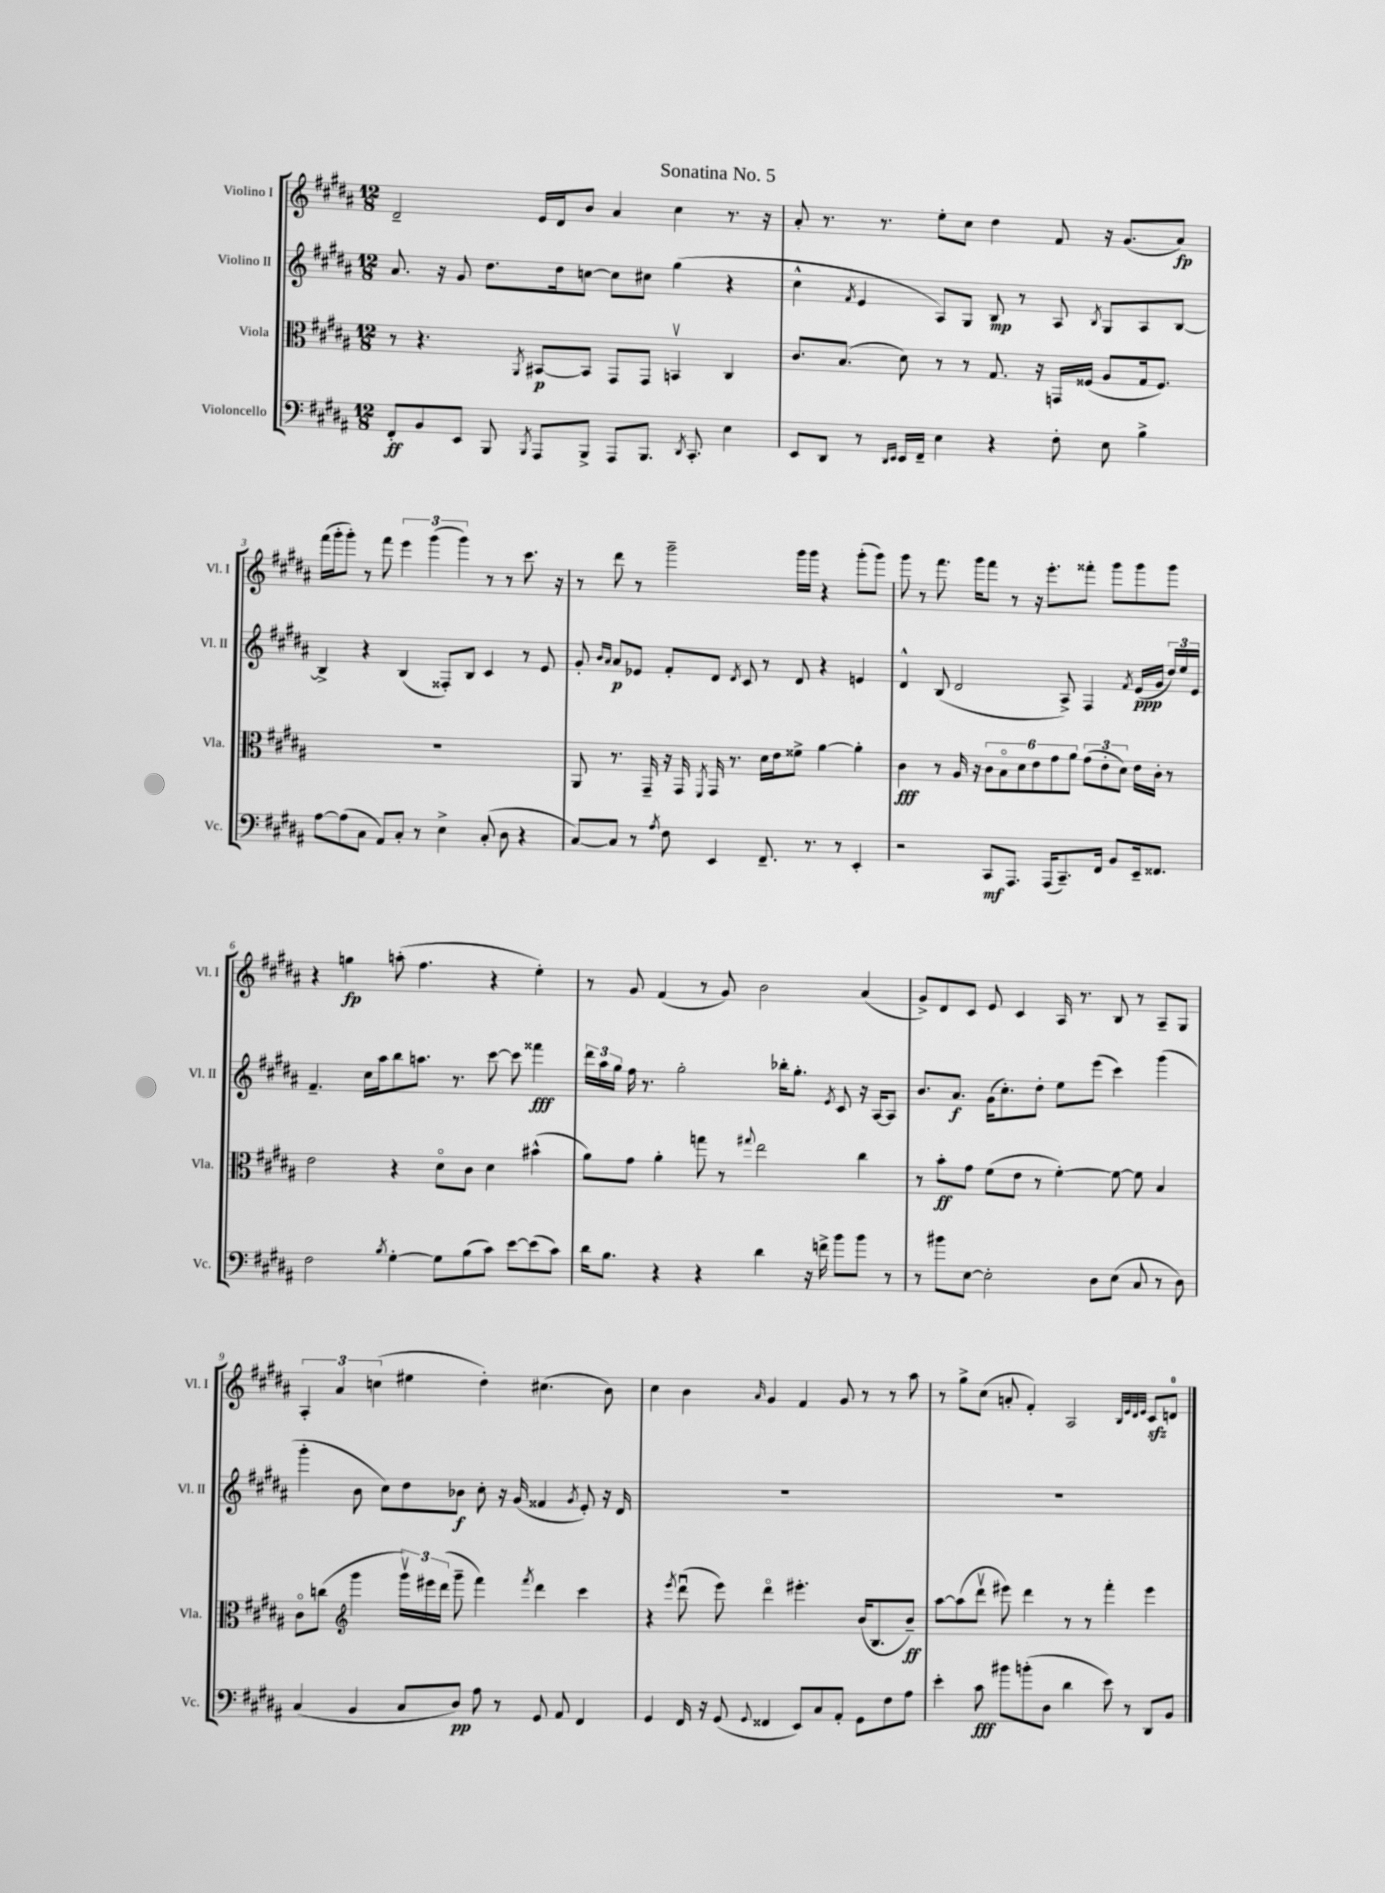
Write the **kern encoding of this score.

**kern	**dynam	**kern	**dynam	**kern	**dynam	**kern	**dynam
*part4	*part4	*part3	*part3	*part2	*part2	*part1	*part1
*staff4	*staff4	*staff3	*staff3	*staff2	*staff2	*staff1	*staff1
*I"Violoncello	*	*I"Viola	*	*I"Violino II	*	*I"Violino I	*
*I'Vc.	*	*I'Vla.	*	*I'Vl. II	*	*I'Vl. I	*
*clefF4	*	*clefC3	*	*clefG2	*	*clefG2	*
*k[f#c#g#d#a#]	*	*k[f#c#g#d#a#]	*	*k[f#c#g#d#a#]	*	*k[f#c#g#d#a#]	*
*M12/8	*	*M12/8	*	*M12/8	*	*M12/8	*
=1	=1	=1	=1	=1	=1	=1	=1
8FF#'/L	ff	8r	.	8.a#/	.	2d#~/	.
8BB/	.	4.r	.	.	.	.	.
.	.	.	.	16r	.	.	.
8EE/J	.	.	.	8g#/	.	.	.
8BBB/	.	.	.	8.dd#\L	.	.	.
8qBBB/	.	8qAA#/	.	.	.	.	.
8AAA#/L	.	[8BB#X/L	p	.	.	16e/LL	.
.	.	.	.	16dd#\k	.	16d#/J	.
8BBB^/J	.	8BB#/J]	.	[8ccn\J	.	8b/J	.
8AAA#/L	.	8GG#/L	.	8cc\L]	.	4a#/	.
8.BBB/J	.	8GG#/J	.	8cc#X\J	.	.	.
.	.	4BBnv/	.	(4gg#\	.	4cc#\	.
8qDD#/	.	.	.	.	.	.	.
8.CC#'/	.	.	.	.	.	.	.
4E\	.	4C#/	.	4r	.	8.r	.
.	.	.	.	.	.	16r	.
=2	=2	=2	=2	=2	=2	=2	=2
8EE/L	.	8.c#/L	.	4cc#^^\	.	8a#'/	.
8DD#/J	.	.	.	.	.	8.r	.
.	.	(8.B/J	.	.	.	.	.
.	.	.	.	8qf#/	.	.	.
8r	.	.	.	4e/	.	.	.
.	.	.	.	.	.	8.r	.
16qqDD#/LL	.	.	.	.	.	.	.
16qqEE/JJ	.	.	.	.	.	.	.
16EE/LL	.	8d#\)	.	.	.	.	.
16FF#~/JJ	.	.	.	.	.	.	.
4E\	.	8r	.	8A#/L)	.	8ee'\L	.
.	.	8r	.	8G#/J	.	8cc#\J	.
4r	.	8.G#/	.	8B/	mp	4dd#\	.
.	.	.	.	8r	.	.	.
.	.	16r	.	.	.	.	.
8F#'\	.	16GGn/LL	.	8A#/	.	8f#/	.
.	.	(16F##X/JJ	.	.	.	.	.
.	.	.	.	8qB/	.	.	.
8E\	.	8A#/L	.	8G#/L	.	16r	.
.	.	.	.	.	.	(8.g#/L	.
4B^\	.	16G#/k	.	8A#/	.	.	.
.	.	8.F##/J)	.	.	.	.	.
.	.	.	.	[8B/J	.	8a#/J)	fp
!!LO:LB:g=z
=3	=3	=3	=3	=3	=3	=3	=3
[8A#\L	.	1.r	.	4B^/]	.	(16fff#\LL	.
.	.	.	.	.	.	16ggg#'\J	.
(8A#\]	.	.	.	.	.	8ggg#'\J)	.
8C#\J	.	.	.	4r	.	8r	.
8AA#/L)	.	.	.	.	.	8fff#\	.
8C#'/J	.	.	.	(4B/	.	6eee\	.
8r	.	.	.	.	.	.	.
.	.	.	.	.	.	(6ggg#\	.
4E^\	.	.	.	8F##X'/L)	.	.	.
.	.	.	.	.	.	6ggg#\)	.
.	.	.	.	8B/J	.	.	.
(8C#'/	.	.	.	4c#/	.	8r	.
8D#\	.	.	.	.	.	8r	.
4r	.	.	.	8r	.	8.ccc#\	.
.	.	.	.	8e/	.	.	.
.	.	.	.	.	.	16r	.
=4	=4	=4	=4	=4	=4	=4	=4
[8C#/L)	.	8AA#/	.	8g#'/	.	8r	.
.	.	.	.	16qqb/LL	.	.	.
.	.	.	.	16qqa#/JJ	.	.	.
8C#/J]	.	8.r	.	8a#/L	p	8ddd#\	.
8r	.	.	.	8e-X/J	.	8r	.
.	.	16GG#~/	.	.	.	.	.
8qA#/	.	.	.	.	.	.	.
8F#\	.	16r	.	8f#'/L	.	2ggg#~\	.
.	.	16GG#/	.	.	.	.	.
.	.	8qFF#/	.	.	.	.	.
4EE/	.	16GG#/	.	8d#/J	.	.	.
.	.	8.r	.	.	.	.	.
.	.	.	.	8qd#/	.	.	.
.	.	.	.	8c#/	.	.	.
8.FF#~/	.	16d#\LL	.	8r	.	.	.
.	.	16e\J	.	.	.	.	.
.	.	8f##X^\J	.	8d#/	.	16ggg#\LL	.
8.r	.	.	.	.	.	16ggg#\JJ	.
.	.	[4a#\	.	4r	.	4r	.
8r	.	.	.	.	.	.	.
4EE'/	.	4a#'\]	.	4en/	.	(8ggg#'\L	.
.	.	.	.	.	.	8ggg#\J)	.
=5	=5	=5	=5	=5	=5	=5	=5
2r	.	4c#\	fff	4d#^^/	.	8ggg#\	.
.	.	.	.	.	.	8r	.
.	.	8r	.	(8B/	.	8.fff#\	.
.	.	16A#/	.	2d#/	.	.	.
.	.	16r	.	.	.	16ggg#\KL	.
8CC#/L	mf	12c#\L	.	.	.	8fff#\J	.
.	.	12B\	.	.	.	.	.
8.AAA#/J	.	.	.	.	.	8r	.
.	.	12d#\	.	.	.	.	.
.	.	12e\	.	.	.	16r	.
(16AAA#/KL	.	.	.	.	.	8.eee'\L	.
.	.	12g#\	.	.	.	.	.
8.CC#~/)	.	.	.	8A#^/)	.	.	.
.	.	12a#\J	.	.	.	.	.
.	.	(12g#\L	.	4F#/	.	8fff##X'\J	.
16FF#/Jk	.	.	.	.	.	.	.
.	.	12e'\	.	.	.	.	.
8BB/L	.	.	.	.	.	8ggg#\L	.
.	.	12d#\J)	.	.	.	.	.
.	.	.	.	8qf#/	.	.	.
16EE~/k	.	16e\LL	.	(16e/LL	ppp	8ggg#\	.
8.FF##X/J	.	16c#'\JJ	.	16g#/JJ	.	.	.
.	.	8r	.	24dd#/LL)	.	8ggg#\J	.
.	.	.	.	24ee/	.	.	.
.	.	.	.	24e/JJ	.	.	.
!!LO:LB:g=z
=6	=6	=6	=6	=6	=6	=6	=6
2F#\	.	2e\	.	4.f#~/	.	4r	.
.	.	.	.	.	.	4ggn\	fp
.	.	.	.	16cc#\LL	.	.	.
.	.	.	.	16aa#\J	.	.	.
8qB/	.	.	.	.	.	.	.
[4G#'\	.	4r	.	8bb\	.	(8aan'\	.
.	.	.	.	8.aan\J	.	4.ff#\	.
8G#\L]	.	8d#\L	.	.	.	.	.
.	.	.	.	8.r	.	.	.
(8B\	.	8c#\J	.	.	.	.	.
8c#\J)	.	4d#\	.	[8ccc#\	.	4r	.
[8e\L	.	.	.	8ccc#\]	.	.	.
(8e\]	.	(4b#X^^\	.	4fff##X\	fff	4ee'\)	.
8c#\J)	.	.	.	.	.	.	.
=7	=7	=7	=7	=7	=7	=7	=7
16d#\KL	.	8a#\L)	.	24ddd#\LL	.	8r	.
.	.	.	.	24aa#\	.	.	.
8.B\J	.	.	.	.	.	.	.
.	.	.	.	24gg#\JJ	.	.	.
.	.	8g#\J	.	16ff#\	.	8g#/	.
.	.	.	.	8.r	.	.	.
4r	.	4a#'\	.	.	.	(4f#/	.
.	.	.	.	2gg#'\	.	.	.
4r	.	8ggn\	.	.	.	8r	.
.	.	8r	.	.	.	8g#/)	.
.	.	8qqgg#X/	.	.	.	.	.
4d#\	.	2ee\	.	.	.	2b\	.
.	.	.	.	16bb-X'\KL	.	.	.
.	.	.	.	8.gg#'\J	.	.	.
16r	.	.	.	.	.	.	.
16fn^\	.	.	.	.	.	.	.
.	.	.	.	8qe/	.	.	.
8b\L	.	.	.	8c#/	.	.	.
8b\J	.	4cc#\	.	16r	.	(4a#/	.
.	.	.	.	[16A#/KL	.	.	.
8r	.	.	.	8A#/J]	.	.	.
=8	=8	=8	=8	=8	=8	=8	=8
8r	.	8r	.	8.b/L	.	8g#^/L)	.
8b#X\L	.	8b'\L	ff	.	.	8d#/	.
.	.	.	.	8.a#/J	f	.	.
[8E\J	.	8g#\J	.	.	.	8c#/J	.
2E'\]	.	(8f#\L	.	(16g#\KL	.	8e/	.
.	.	.	.	8.cc#'\)	.	.	.
.	.	8e\J	.	.	.	4c#/	.
.	.	8r	.	8dd#'\J	.	.	.
.	.	[4f#'\)	.	8ee\L	.	16A#/	.
.	.	.	.	.	.	8.r	.
8D#\L	.	.	.	(8eee\J	.	.	.
(8E\J	.	8f#\_	.	4ccc#\)	.	8B/	.
8C#/	.	8f#\]	.	.	.	8r	.
8r	.	4B/	.	(4ggg#\	.	8A#~/L	.
8D#\)	.	.	.	.	.	8G#/J	.
!!LO:LB:g=z
=9	=9	=9	=9	=9	=9	=9	=9
(4C#/	.	8c#\L	.	4ggg#'\	.	6A#'/	.
.	.	(8ccn\J	.	.	.	.	.
.	.	.	.	.	.	6a#/	.
*	*	*clefG2	*	*	*	*	*
4BB/	.	4ggg#\	.	8b\	.	.	.
.	.	.	.	.	.	(6ccn\	.
.	.	.	.	8cc#\L)	.	.	.
8C#/L	.	24ggg#v\LL)	.	8dd#\	.	4ee#X\	.
.	.	24eee#X\	.	.	.	.	.
.	.	(24ddd#\JJ	.	.	.	.	.
8D#/J)	pp	8ggg#~\	.	8b-X\J	f	.	.
8A#\	.	4fff#\)	.	8cc#'\	.	4dd#'\)	.
8r	.	.	.	16r	.	.	.
.	.	.	.	(16g#/	.	.	.
.	.	8qfff#/	.	.	.	.	.
8GG#/	.	4ddd#\	.	4f##X/	.	(4.cc#X\	.
8AA#/	.	.	.	.	.	.	.
.	.	.	.	8qg#/	.	.	.
4FF#/	.	4ccc#\	.	8e'/)	.	.	.
.	.	.	.	16r	.	8b\)	.
.	.	.	.	16d#/	.	.	.
=10	=10	=10	=10	=10	=10	=10	=10
4GG#/	.	4r	.	1.r	.	4cc#\	.
.	.	8qeee/	.	.	.	.	.
16FF#/	.	(8ddd#u\	.	.	.	4b\	.
16r	.	.	.	.	.	.	.
(8GG#/	.	8eee\)	.	.	.	.	.
8qqGG#/	.	.	.	.	.	16qqa#/	.
4FF##X/	.	4ddd#\	.	.	.	4g#/	.
8EE/L)	.	4.eee#X'\	.	.	.	4f#/	.
8C#/	.	.	.	.	.	.	.
8AA#'/J	.	.	.	.	.	8g#/	.
8GG#\L	.	(16b/KL	.	.	.	8r	.
.	.	8.B/	.	.	.	.	.
8F#\	.	.	.	.	.	8r	.
8A#\J	.	8b~/J)	ff	.	.	8aa#\	.
=11	=11	=11	=11	=11	=11	=11	=11
4e'\	.	[8aa#\L	.	1.r	.	8r	.
.	.	(8aa#\]	.	.	.	8gg#^\L	.
8c#\	fff	8ddd#v\J	.	.	.	(8cc#\J	.
8b#X\L	.	8eee#X\)	.	.	.	8an'/	.
(8bn'\	.	4ddd#\	.	.	.	4f#'/)	.
8D#\J	.	.	.	.	.	.	.
4d#\	.	8r	.	.	.	2A#/	.
.	.	8r	.	.	.	.	.
8e\)	.	4fff#'\	.	.	.	.	.
8r	.	.	.	.	.	.	.
.	.	.	.	.	.	32qqB/LLL	.
.	.	.	.	.	.	32qqe/	.
.	.	.	.	.	.	32qqd#/	.
.	.	.	.	.	.	32qqe/JJJ	.
8DD#/L	.	4eee#\	.	.	.	8c#zz/L	.
8BB/J	.	.	.	.	.	8dn/J	.
==	==	==	==	==	==	==	==
*-	*-	*-	*-	*-	*-	*-	*-
